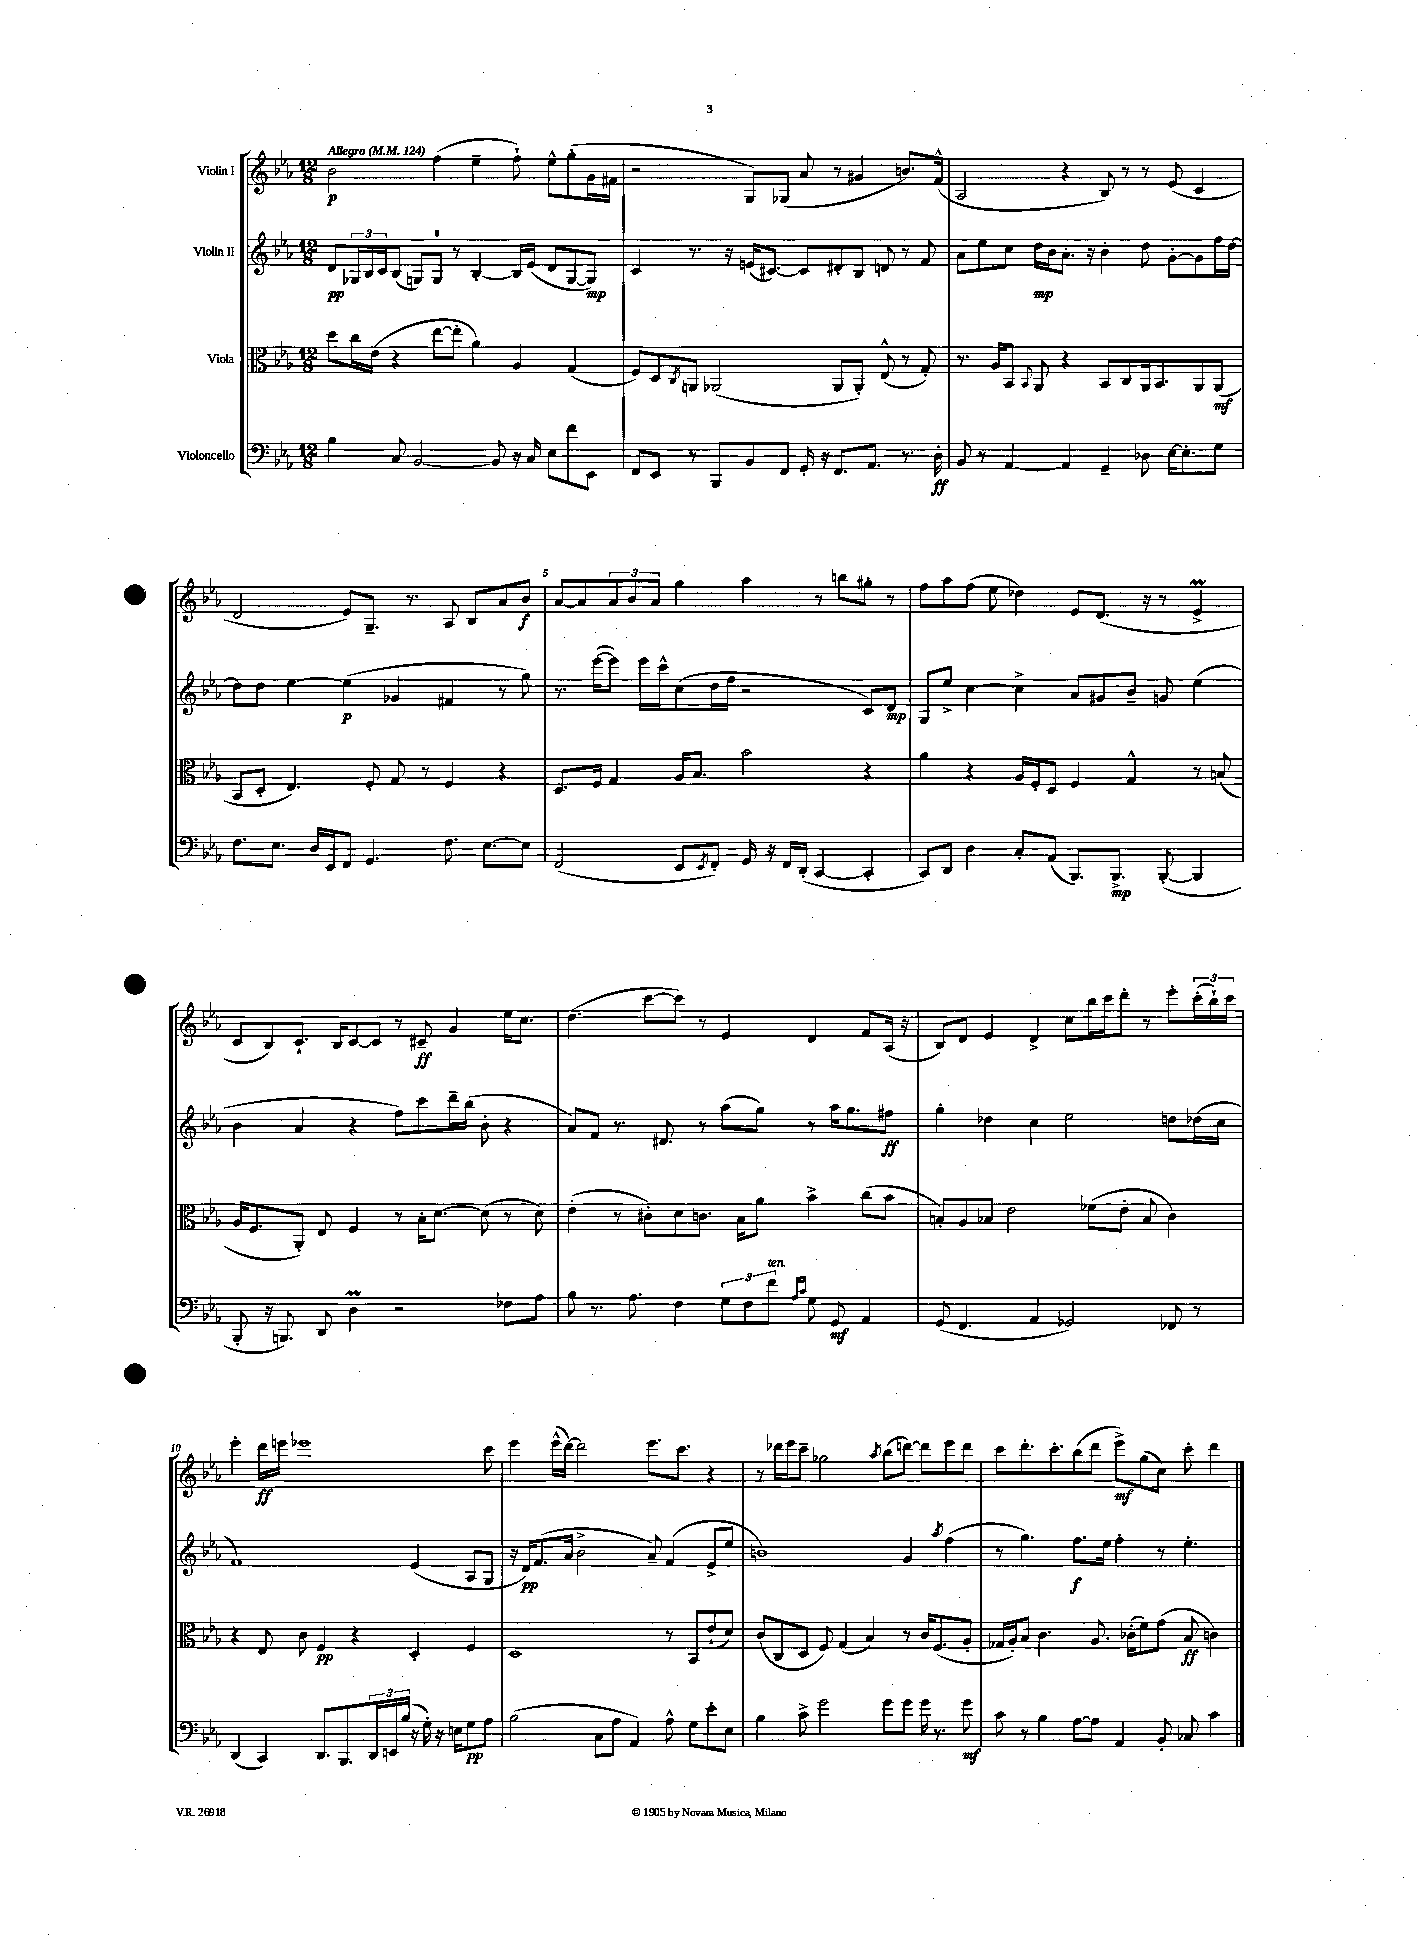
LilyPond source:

<<
\new StaffGroup <<
\new Staff = "s0" \with { instrumentName = "Violin I" } {
    \clef treble \key ees \major \numericTimeSignature \time 12/8 \tempo "Allegro" 4 = 124
    bes'2\p f''4( ees''4-- f''8-!) ees''8-^ g''8-.( g'16 fis'16 |
    r2 g8) ges8( aes'8 r8 gis'4 b'8.) f'16-^( |
    aes2 r4 bes8) r8 r8 ees'8( c'4 |
    d'2 ees'8) g8.-- r8. aes8 bes8 aes'8 bes'8\f |
    aes'8~ aes'8 \tuplet 3/2 { aes'8 bes'8 aes'8 } g''4 aes''4 r8 b''8 gis''8-. r8 |
    f''8 aes''8 f''8( ees''8 des''4) ees'8 d'8.( r16 r8 ees'4->\prall |
    c'8 bes8) c'8.-! bes16 c'8~ c'8 r8 cis'8--\ff g'4 ees''16 c''8. |
    d''4.( c'''8~ c'''8) r8 ees'4 d'4 f'8 aes16( r16 |
    bes8) d'8 ees'4 d'4-> c''8 bes''16 c'''16 d'''8-. r8 ees'''8-. \tuplet 3/2 { c'''16-.( bes''16-!) c'''16 } |
    ees'''4-. d'''16\ff e'''16 ees'''1 c'''8 |
    ees'''4 ees'''16-^( d'''16~) d'''2 ees'''8. c'''8. r4 |
    r8 des'''16 ees'''16 c'''8-- ges''2 \acciaccatura { aes''8 } bes''8( d'''8~) d'''8 ees'''8 d'''8 |
    c'''8 d'''8.-. c'''8.-. bes''8( d'''8 ees'''8->\mf) g''8( c''8) c'''8-. d'''4 \bar "|." |
}
\new Staff = "s1" \with { instrumentName = "Violin II" } {
    \clef treble \key ees \major \numericTimeSignature \time 12/8
    d'8\pp \tuplet 3/2 { ges16 bes16 c'16 } bes8( g8) g8-0 r8 bes4~-. bes16 ees'16( d'8 g8~ g8\mp) |
    c'4 r8. r16 e'16( cis'8.~) cis'8 dis'8-. bes8 d'8 r8 f'8 |
    aes'8 ees''8 c''8 d''16\mp bes'16 aes'8.-. r16 bes'4-. d''8 g'8~-. g'8 f''16 d''16~ |
    d''8 d''8 ees''4~ ees''4\p( ges'4 fis'4 r8 g''8) |
    r8. ees'''16~( ees'''8) ees'''16 c'''16-^ c''8( d''16 f''16 r2 c'8) d'8\mp |
    g8 ees''8-> c''4~ c''4-> aes'8 gis'8 bes'8-- g'8 ees''4( |
    bes'4 aes'4 r4 f''8) c'''8 d'''16-- bes''16( bes'8-. r4 |
    aes'8) f'8 r8. dis'8. r8 aes''8( g''8) r8 aes''16 g''8. fis''8\ff |
    g''4-. des''4 c''4 ees''2 d''8 des''16( c''16 |
    f'1) ees'4( aes8 g8 |
    r16 d'16\pp) f'8.( aes'16 bes'2-> aes'8--) f'4( ees'8-> ees''8 |
    b'1) g'4 \acciaccatura { aes''8 } f''4( |
    r8 g''4.) f''8.\f ees''16 f''4-. r8 ees''4.-. \bar "|." |
}
\new Staff = "s2" \with { instrumentName = "Viola" } {
    \clef alto \key ees \major \numericTimeSignature \time 12/8
    d''8 c''16 ees'16( r4 ees''8~ ees''8-. aes'4) aes4 g4( |
    f8) d8 \acciaccatura { c8 } a,8 aes,2( aes,8 aes,8-.) ees8-^( r8 g8-.) |
    r8. aes16 bes,8 \appoggiatura { bes,8 } aes,8 r4 bes,8 c8 aes,16 bes,8. aes,8 aes,8\mf( |
    bes,8 d8-. ees4.) f8-. g8 r8 f4 r4 |
    d8. f16 g4 aes16 bes8. bes'2 r4 |
    aes'4 r4 aes16 f16-. d8 f4 g4-^ r8 b8( |
    aes16 f8. aes,8-.) ees8 f4 r8 bes16-. d'8.~ d'8( r8 d'8) |
    ees'4-.( r8 cis'8-.) d'8 c'8. bes16 aes'8 bes'4-> c''8( bes'8 |
    b8-.) aes8 bes8 ees'2 fes'8( ees'8-. bes8 c'4) |
    r4 ees8 c'8 f4\pp r4 d4-. f4 |
    d1 r8 bes,8 ees'8-!( d'8) |
    c'8( c8 d8 f8) g4( bes4) r8 c'16 f8.( aes8-. |
    ges16 aes16-.) bes8 c'4. aes8. ces'16-.( f'8) g'8( bes8\ff c'4) \bar "|." |
}
\new Staff = "s3" \with { instrumentName = "Violoncello" } {
    \clef bass \key ees \major \numericTimeSignature \time 12/8
    bes4 c8 bes,2~ bes,8 r16 c16 ees8 f'8 ees,8 |
    f,8 ees,8 r8 bes,,8 bes,8 f,8 g,16-. r16 f,8. aes,8. r8. d16-.\ff |
    bes,8 r8 aes,4~ aes,4 g,4-- des8 ees16~ ees8.-. g8 |
    f8. ees8. d16 ees,16 f,8 g,4. f8. ees8.~ ees8 |
    f,2( ees,8 \acciaccatura { ees,8 } f,8-.) g,16 r16 f,16 d,16-.( c,4~ c,4-. |
    c,8) d,8 d4 c8-. aes,8( bes,,8.) bes,,8.->\mp bes,,8~-.( bes,,4 |
    bes,,8-. r16 b,,8.) d,8 d4\prall r2 fes8 aes8 |
    bes8 r8. aes8. f4 \tuplet 3/2 { g8 f8 f'8^\markup { \italic "ten." } } \grace { aes16 c'16 } g8 g,8\mf aes,4 |
    g,8( f,4. aes,4 ges,2) fes,8 r8 |
    d,4( c,4) d,8. bes,,8. \tuplet 3/2 { d,16 e,16 bes16( } r16 g16-.) r16 e16 g8\pp aes8 |
    bes2( c8 aes8 aes,4) aes8-^ g8 ees'8-. ees8 |
    bes4 c'8-> g'2 g'8 g'8 g'16 r8. g'8\mf |
    c'8 r8 bes4 aes8~ aes8 aes,4 bes,8-. ces8 c'4 \bar "|." |
}
>>
>>
\layout { \context { \Score \override BarNumber.break-visibility = ##(#f #t #t) barNumberVisibility = #(every-nth-bar-number-visible 5) } }
